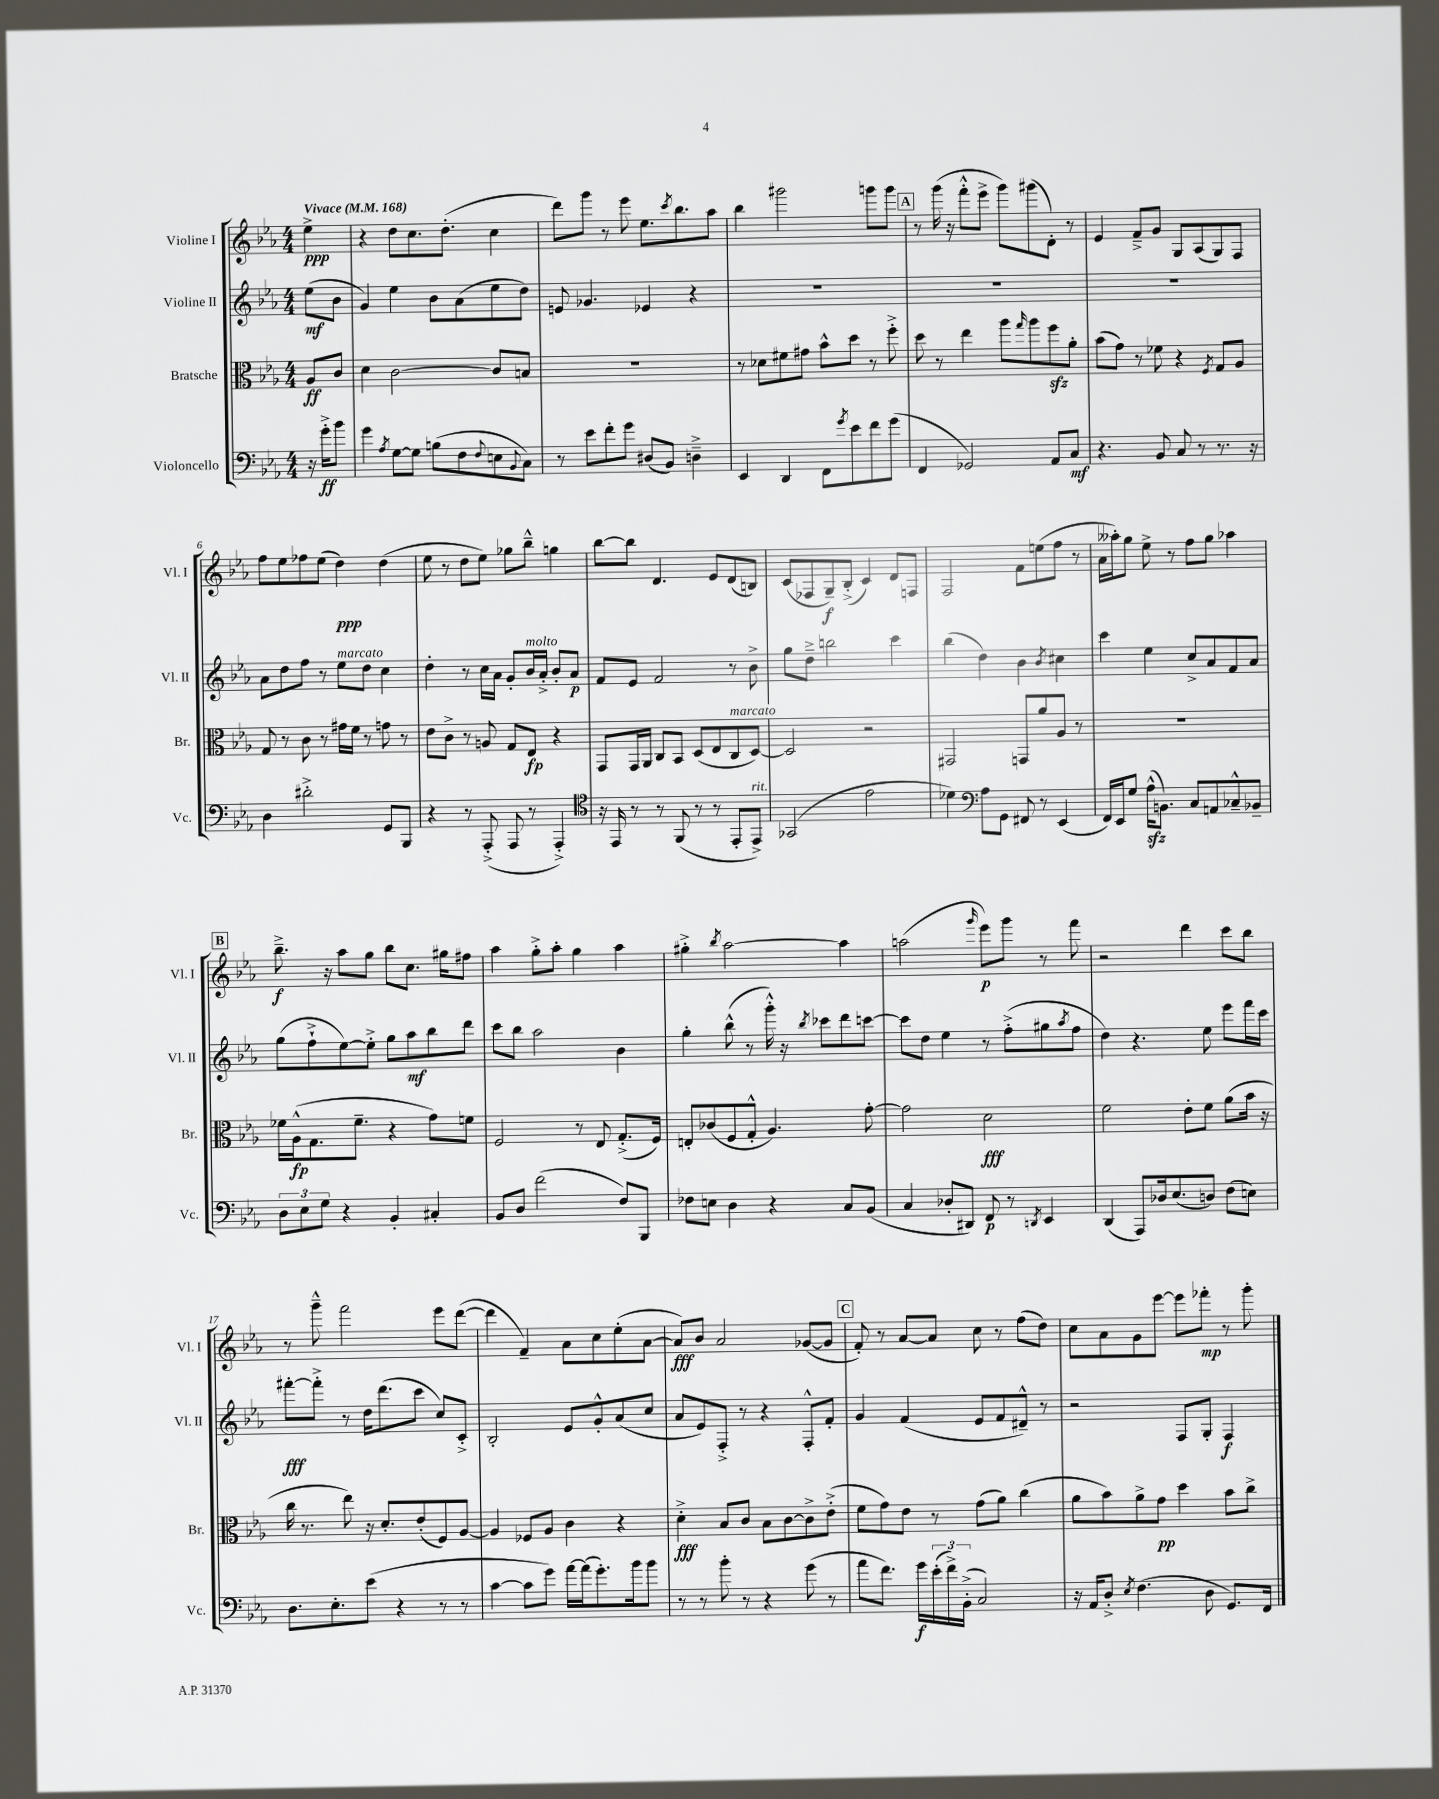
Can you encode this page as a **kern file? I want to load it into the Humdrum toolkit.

**kern	**kern	**kern	**kern
*staff4	*staff3	*staff2	*staff1
*clefF4	*clefC3	*clefG2	*clefG2
*k[b-e-a-]	*k[b-e-a-]	*k[b-e-a-]	*k[b-e-a-]
*M4/4	*M4/4	*M4/4	*M4/4
*MM168	*MM168	*MM168	*MM168
16r	8A-	(8ee-	4ee-^
16g'^	.	.	.
8b-	8c	8b-	.
=	=	=	=
4g	4d	4g)	4r
8qA-	.	.	.
[8G	[2c	4ee-	8dd
8G]	.	.	8.cc
(8B	.	8b-	.
.	.	.	(8.dd'
8F	.	(8a-	.
8qqF	.	.	.
8E	8c]	8ee-	4cc
8qqBB-	.	.	.
8C)	8B	8dd)	.
=	=	=	=
8r	1r	8e	8ddd)
8e-	.	4.g-	8ggg
8f'	.	.	8r
8g	.	.	8eee-
(8D#	.	4e-	8.ee-
8BB-)	.	.	.
.	.	.	8qccc
.	.	.	8.bb-
4D~^	.	4r	.
.	.	.	8aa-
=	=	=	=
4EE-	8r	1r	4bb-
.	8d-	.	.
4DD	8f#	.	2ggg#
.	8g#	.	.
8FF	8b-^^	.	.
8qg	.	.	.
8e-	8dd	.	.
8f	8r	.	8ggg
(8g	8ff'^	.	8ggg
=	=	=	=
4FF	8dd	1r	8r
.	8r	.	(16ggg
.	.	.	16r
2GG-)	4ee-	.	8fff'^^
.	.	.	8eee-^
.	8aa-	.	8ggg)
.	16qqgg	.	.
.	8aa-	.	(8ggg#
8AA-	8ff	.	8d')
8C	8a-'	.	8r
=	=	=	=
4.r	(8b-	1r	4e-
.	8g)	.	.
.	8r	.	8f~^
8BB-	8f-	.	8g
8C	4r	.	8G
8r	.	.	(8A-
.	8qF	.	.
8.r	8G	.	8G)
.	8A-	.	8F
16r	.	.	.
=	=	=	=
4D	8G	8a-	8ff
.	8r	8dd	8ee-
2d#'^	8c	8ff	8ff-
.	8r	8r	(8ee-
.	16g#	8ee-	4dd)
.	16f	.	.
.	8r	8dd	.
8GG	8g	4cc	(4dd
8BBB-	8r	.	.
=	=	=	=
4r	8e-	4dd'	8ee-
.	8c^	.	8r
8r	8r	8r	8dd
(8AAA-'^	8A	16cc	8ee-)
.	.	16a-	.
8AAA-	8G	8g'	8gg-
8r	8E-	16b-	8bb-~^^
.	.	16a-'^	.
4AAA-'^)	4r	8b-'	4gg
.	.	8a-	.
=	=	=	=
*clefC4	*	*	*
16r	8GG	8f	[8bb-
16EE-	.	.	.
8r	16GG	8e-	8bb-]
.	16AA-	.	.
8r	8C	2f	4.d
(8FF	8BB-	.	.
8r	(8D	.	.
8r	8E-	.	8e-
8EE-'	8C	8r	(8d
8EE-^)	[8D)	8b-^	8B)
=	=	=	=
(2GG-	2D]	8gg	(8c
.	.	8dd~^	8F-
.	.	2bb	8G~)
.	.	.	(8B-'^
2e-	2r	.	4c)
.	.	4ccc	8d
.	.	.	8F
=	=	=	=
4d-)	2GG#	(4bb-	2F
*clefF4	*	*	*
8A-	.	4dd)	.
8GG	.	.	.
8FF#	8GG	4b-	8f
8r	8a-	.	(8ee
.	.	8qb-	.
(4EE-	8A-	4cc#	8ff
.	8r	.	8r
=	=	=	=
16FF)	1r	4ccc	16a-
16EE-	.	.	16aa--')
8G	.	.	8gg
(16A-^^	.	4ee-	8ee-^
8.BB)	.	.	.
.	.	.	8r
8C	.	8cc^	8ff
8AA	.	8a-	8gg
8C-~^^	.	8f	4aa-
8BB-~	.	8a-	.
=	=	=	=
12D	16f-	(8gg	8.bb-~^
.	(16A-^^	.	.
12E-	.	.	.
.	8.G	8ff`^	.
12G	.	.	.
.	.	.	16r
4r	.	[8ee-)	8aa-
.	8.f-~	.	.
.	.	8ee-'^]	8gg
4BB-'	4r	8gg	8bb-
.	.	8aa-	8.cc
4C#'	8g)	8bb-	.
.	.	.	16gg#
.	8f	8ddd	8ff#
=	=	=	=
8BB-	2F	8ccc	4aa-
8D	.	8bb-	.
(2f	.	2aa-	8gg'^
.	.	.	8aa-'
.	8r	.	4gg
.	8E-	.	.
8F)	(8.G'^	4b-	4aa-
8BBB-	.	.	.
.	16F)	.	.
=	=	=	=
8F-	8E'	4gg'	4gg#'^
8E	(8c-	.	.
.	.	.	8qbb-
4D	8F	(8bb-^^	[2aa-
.	8G'^^	8r	.
4r	4.A-)	16ggg'^^)	.
.	.	16r	.
.	.	8qbb-	.
.	.	8ccc-	.
8C	.	8ddd	4aa-]
(8BB-	[8g'	[8ccc	.
=	=	=	=
4C	2g]	8ccc]	(2aa
.	.	8dd	.
8D-'	.	4ee-	.
8DD#)	.	.	.
.	.	.	16qqggg
8FF	2d	8r	8eee-)
8r	.	(8ff'^	8ggg
8qDD	.	.	.
4EE-	.	8gg#	8r
.	.	8qaa-	.
.	.	8ff	8fff
=	=	=	=
(4DD	2f	4dd)	2r
8AAA-)	.	4.r	.
16D-	.	.	.
(8.E-	.	.	.
.	8e-'	.	4ddd
8D)	8f	8ee-	.
(8F	(8a-	8eee-	8ccc
8E)	16b-	16fff	8bb-
.	16r	16ccc	.
=	=	=	=
8.D	16cc	[8fff#'	8r
.	8.r	.	.
.	.	8fff#'^]	8ggg~^^
8.E-'	.	.	.
.	8ee-)	8r	2fff
(8e-	16r	16dd	.
.	8.d'	(8.ddd	.
4r	.	.	.
.	(8e-'	8ccc	.
8r	8F)	8cc)	8eee-
8r	[8A-	8c'^	([8ddd
=	=	=	=
[4c	4A-]	2B-'	4ddd]
8c]	8F-	.	4f~)
8g)	8A-	.	.
[16a-	4c	8e-	8a-
(16a-]	.	.	.
8.g')	.	8g'^^	8cc
.	4r	(8a-	(8ee-'
16b-	.	.	.
8b-	.	8cc	[8a-
=	=	=	=
8r	4d'^	8a-	8a-])
8r	.	8e-)	8b-
8b-'	8B-	8F'^	2a-
8r	8c	8r	.
4r	8B-	4r	.
.	[8c	.	.
(8g	8c^]	8F'^^	([8g-
8r	(8e-'^	8f'	8g-]
=	=	=	=
8a-	8f	4g	8f')
8.f)	8g)	.	8r
.	8e-	(4f	[8a-
16g	.	.	.
(24e-'	8r	.	8a-]
24f^)	.	.	.
(24BB-'^	.	.	.
2C)	(8g	8e-	8cc
.	8a-)	8f	8r
.	(4cc	8d#~^^)	(8ff
.	.	8r	8dd)
=	=	=	=
16r	8a-	2r	8cc
16AA-	.	.	.
8D'^	8b-)	.	8a-
8qE-	.	.	.
(4.F	8a-^	.	8g
.	8g	.	[8eee-
.	4dd	8F	8eee-]
8D	.	8G'	8fff-'
8.GG)	8b-	4F	8r
.	8cc^	.	8ggg'
16FF	.	.	.
==	==	==	==
*-	*-	*-	*-
